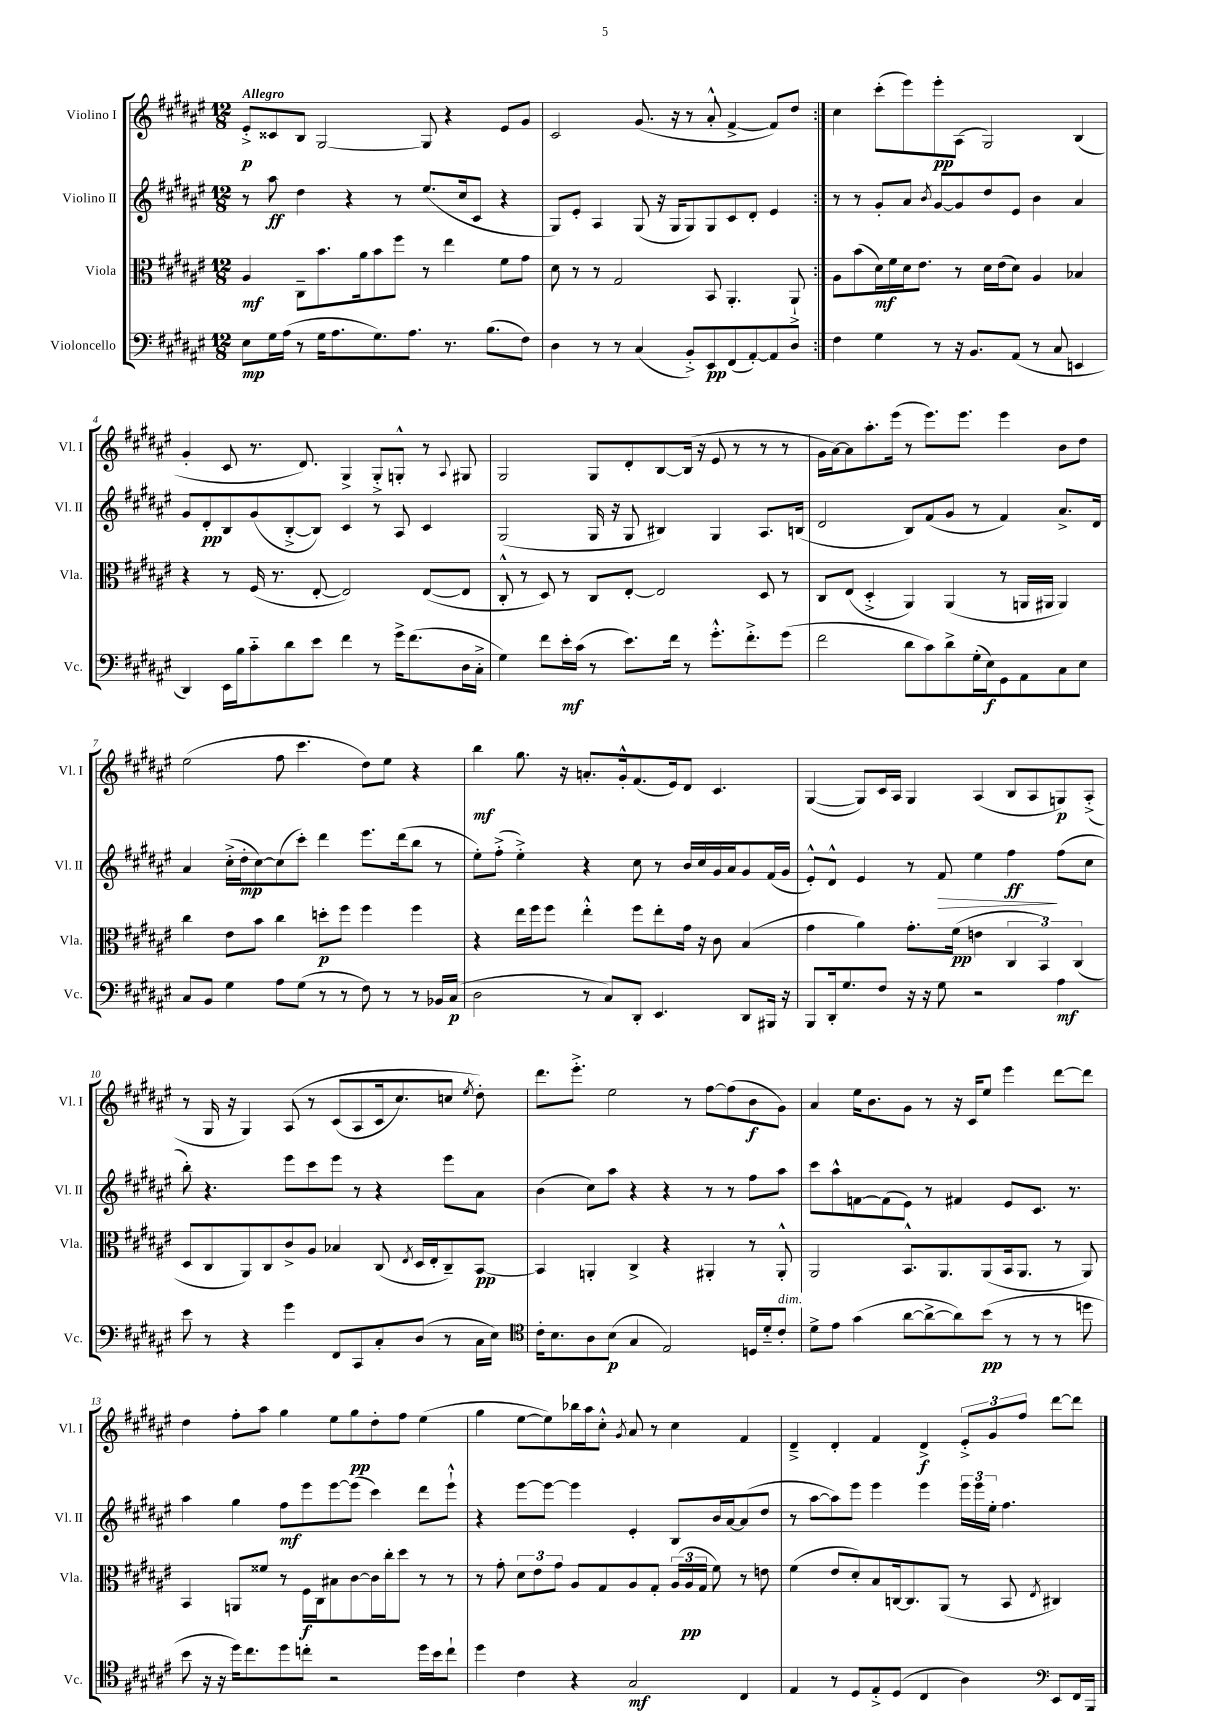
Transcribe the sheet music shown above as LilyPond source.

<<
\new StaffGroup <<
\new Staff = "s0" \with { instrumentName = "Violino I" shortInstrumentName = "Vl. I" } {
    \clef treble \key fis \major \numericTimeSignature \time 12/8 \tempo "Allegro"
    \autoBeamOff \repeat volta 2 { eis'8[-.->\p cisis'8 b8] gis2~ gis8 r4 eis'8[ gis'8] |
    cis'2 gis'8.( r16 r8 ais'8-.-^ fis'4~-> fis'8[) dis''8] | }
    cis''4 cis'''8[-.( eis'''8) eis'''8-.\pp ais8]( gis2) b4( |
    gis'4-. cis'8 r8. dis'8.) gis4-> gis8[-.-> g8]-.-^ r8 \appoggiatura { ais8 } gis8 |
    gis2 gis8[ dis'8-. b8~ b16]( r16 eis'8 r8 r8 r8 |
    gis'16[ ais'16~) ais'8 ais''8.-. eis'''16]( r8 eis'''8.[) eis'''8.] eis'''4 b'8[ dis''8] |
    eis''2( fis''8 cis'''4. dis''8[) eis''8] r4 |
    b''4\mf gis''8. r16 a'8.[-. gis'16-.-^ fis'8.( eis'16) dis'8] cis'4. |
    gis4~( gis8[) cis'16 ais16] gis4 ais4( b8[ ais8 g8\p) ais8]-.->( |
    r8 gis16 r16 gis4) ais8\( r8 cis'8[( ais8 cis'16 cis''8.) c''8] \acciaccatura { eis''8 } dis''8-.\) |
    dis'''8.[ eis'''8.]-.-> eis''2 r8 fis''8[~ fis''8( b'8\f gis'8]) |
    ais'4 eis''16[ b'8. gis'8] r8 r16 cis'16[ eis''8] eis'''4 dis'''8[~ dis'''8] |
    dis''4 fis''8[-. ais''8] gis''4 eis''8[ gis''8\pp dis''8-. fis''8] eis''4( |
    gis''4 eis''8[~ eis''8) bes''16 ais''16 cis''8]-.-^ \acciaccatura { gis'8 } ais'8 r8 cis''4 fis'4 |
    dis'4---> dis'4-. fis'4 dis'4->\f \tuplet 3/2 { eis'8[-.-> gis'8 fis''8] } dis'''8[~ dis'''8] \bar "|." |
}
\new Staff = "s1" \with { instrumentName = "Violino II" shortInstrumentName = "Vl. II" } {
    \clef treble \key fis \major \numericTimeSignature \time 12/8
    \autoBeamOff \repeat volta 2 { r8 ais''8\ff dis''4 r4 r8 eis''8.[( cis''16 cis'8] r4 |
    gis8[) eis'8]-. ais4 gis8( r16 gis16[ gis8) gis8 cis'8 dis'8]-. eis'4 | }
    r8 r8 gis'8[-. ais'8] \acciaccatura { b'8 } gis'8[~ gis'8 dis''8 eis'8] b'4 ais'4 |
    gis'8[ dis'8-.\pp b8 gis'8( b8~-.-> b8]) cis'4 r8 ais8 cis'4 |
    gis2( gis16 r16 gis8 bis4) gis4 ais8.[ b16]( |
    dis'2 b8[) fis'8( gis'8] r8 fis'4) ais'8.[-> dis'16] |
    ais'4 cis''16[-.->( dis''16-.\mp cis''8~) cis''8( cis'''8]-.) dis'''4 eis'''8.[ dis'''16( b''8] r8 |
    eis''8[-.) fis''8]-.->( eis''4-.->) r4 cis''8 r8 b'16[ cis''16 gis'16 ais'16 gis'8 fis'16( gis'16] |
    eis'8[-.-^) dis'8]-^ eis'4 r8 fis'8\> eis''4 fis''4\ff\! fis''8[( cis''8] |
    b''8-.) r4. eis'''8[ cis'''8 eis'''8] r8 r4 eis'''8[ ais'8] |
    b'4( cis''8[) ais''8] r4 r4 r8 r8 fis''8[ ais''8] |
    cis'''8[ ais''8-^ f'8~ f'8( eis'8]) r8 fis'4 eis'8[ cis'8.] r8. |
    ais''4 gis''4 fis''8[\mf eis'''8 eis'''8~ eis'''8]( cis'''4) dis'''8[ eis'''8]-!-^ |
    r4 eis'''8[~ eis'''8]~ eis'''4 eis'4-. b8[ b'16 ais'16~ ais'8( dis''8] |
    r8 ais''8[~ ais''8) eis'''8] eis'''4 eis'''4 \tuplet 3/2 { eis'''16[ eis'''16 eis''16]-. } fis''4. \bar "|." |
}
\new Staff = "s2" \with { instrumentName = "Viola" shortInstrumentName = "Vla." } {
    \clef alto \key fis \major \numericTimeSignature \time 12/8
    \autoBeamOff \repeat volta 2 { ais4\mf cis8[-- b'8. ais'16 b'8 fis''8] r8 eis''4 fis'8[ gis'8] |
    dis'8 r8 r8 gis2 b,8 ais,4.-. ais,8-!-> | }
    ais8[ b'8( dis'16\mf) fis'16 dis'16 eis'8.] r8 dis'16[ eis'16( dis'8]) ais4 bes4 |
    r4 r8 fis16( r8. eis8~-. eis2) eis8[~( eis8] |
    cis8-.-^ r8 dis8) r8 cis8[ eis8]~-. eis2 dis8 r8 |
    cis8[ eis8]( dis4-.-> ais,4) ais,4( r8 a,16[ ais,16] ais,4) |
    cis''4 eis'8[ b'8] cis''4 d''8[-.\p fis''8] fis''4 fis''4 |
    r4 eis''16[ fis''16 fis''8] eis''4-.-^ fis''8[ eis''8-. gis'16] r16 cis'8 b4( |
    gis'4 ais'4) gis'8.[-. fis'16]\pp( e'4 \tuplet 3/2 { cis4 b,4) cis4( } |
    dis8[ cis8 ais,8) cis8 cis'8-> ais8] bes4 cis8( \acciaccatura { eis8 } dis16[ eis16-. cis8--) b,8]~\pp |
    b,4 a,4-. cis4-> r4 ais,4-. r8 ais,8-.-^ |
    ais,2 b,8.[-^ ais,8. ais,8( b,16 ais,8.] r8 ais,8) |
    b,4 a,8[ fisis'8] r8 fis16[\f cis16 bis8 cis'8~ cis'16 cis''16-. dis''8] r8 r8 |
    r8 gis'8-. \tuplet 3/2 { dis'8[ eis'8 gis'8] } ais8[ gis8 ais8 gis8]-. \tuplet 3/2 { ais16[( ais16\pp gis16] } fis'8) r8 e'8 |
    fis'4( eis'8[ dis'8-.) b8 c16~ c8. ais,8]( r8 b,8 \acciaccatura { eis8 } cis4) \bar "|." |
}
\new Staff = "s3" \with { instrumentName = "Violoncello" shortInstrumentName = "Vc." } {
    \clef bass \key fis \major \numericTimeSignature \time 12/8
    \autoBeamOff \repeat volta 2 { eis8[\mp gis16 ais16]( r8 gis16[ ais8. gis8.) ais8.] r8. b8.[( fis8]) |
    dis4 r8 r8 cis4( b,8[-.->) eis,8\pp fis,8( ais,8~-.) ais,8 dis8] | }
    fis4 gis4 r8 r16 b,8.[ ais,8]( r8 cis8 e,4 |
    dis,4) eis,16[ b16 cis'8-_ dis'8 eis'8] fis'4 r8 gis'16[-> fis'8.( dis16 cis16]-.-> |
    gis4) fis'8[ eis'16-.\mf cis'16]( r8 eis'8.[) fis'16] r8 gis'8.[-.-^ fis'8.-.-> gis'8]( |
    fis'2 dis'8[ cis'8) dis'8-> gis16-.( eis16\f) gis,8 ais,8 cis8 eis8] |
    cis8[ b,8] gis4 ais8[ gis8]( r8 r8 fis8) r8 r8 bes,16[ cis16]\p( |
    dis2 r8 cis8[) dis,8]-. eis,4. dis,8[ bis,,16] r16 |
    b,,8[ dis,16-. gis8. fis8] r16 r16 gis8 r2 ais4\mf |
    eis'8 r8 r4 gis'4 fis,8[ cis,8 cis8-. dis8]( r8 cis16[ eis16]) |
    \clef tenor cis'16[-. b8. ais8 b8]\p( gis4 eis2) d16[ dis'16-_ cis'8]-.^\markup { \italic "dim." } |
    dis'8[-> eis'8] gis'4( ais'8[~ ais'8~-> ais'8) b'8]\pp( r8 r8 r8 d''8 |
    b'8 r16 r16 dis''16[) cis''8. dis''8 c''8]-. r2 dis''16[ b'16 c''8]-! |
    dis''4 cis'4 r4 gis2\mf cis4 |
    eis4 r8 dis8[ eis8-.-> dis8]( cis4 ais4) \clef bass eis,8[ fis,16 b,,16] \bar "|." |
}
>>
>>
